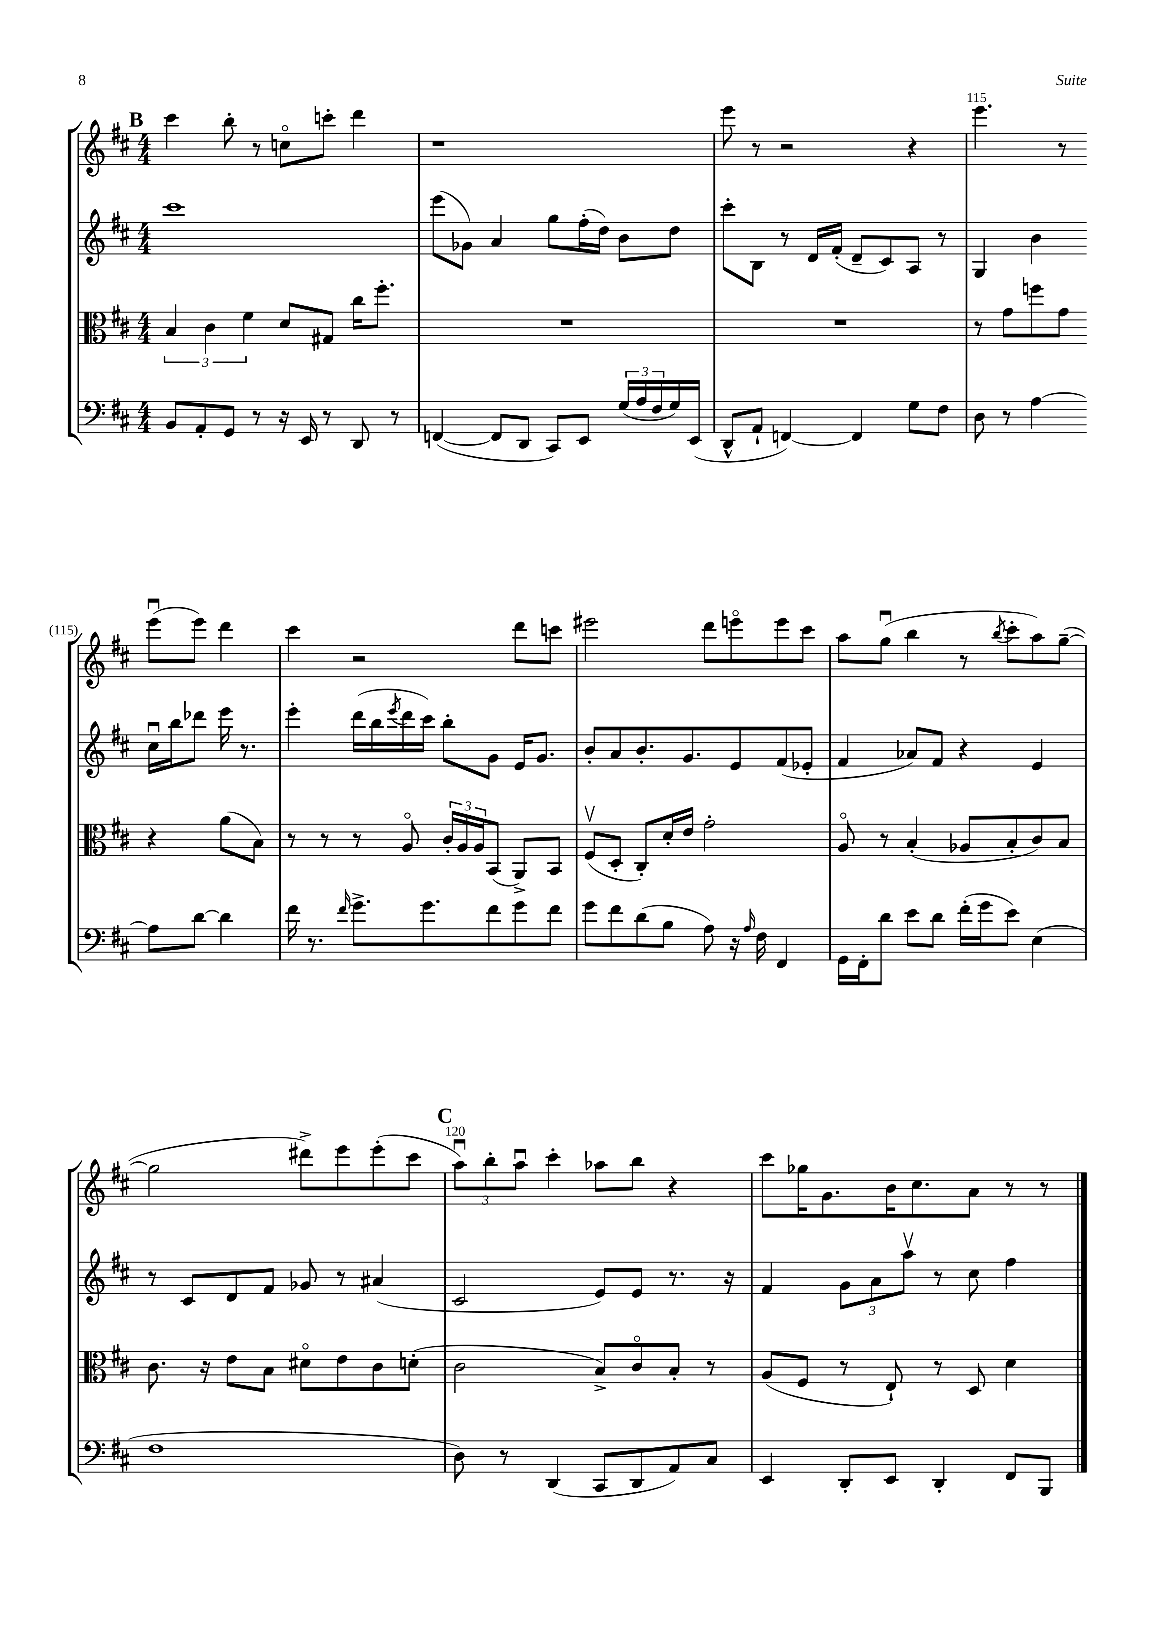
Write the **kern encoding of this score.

**kern	**kern	**kern	**kern
*staff4	*staff3	*staff2	*staff1
*clefF4	*clefC3	*clefG2	*clefG2
*k[f#c#]	*k[f#c#]	*k[f#c#]	*k[f#c#]
*M4/4	*M4/4	*M4/4	*M4/4
8BB/L	6B/	1ccc#	4ccc#\
8AA'/	.	.	.
.	6c#\	.	.
8GG/J	.	.	8bb'\
.	6f#\	.	.
8r	.	.	8r
16r	8d/L	.	8cco\L
16EE/	.	.	.
8r	8G#/J	.	8ccc'\J
8DD/	16cc#\LK	.	4ddd\
.	8.ff#'\J	.	.
8r	.	.	.
=	=	=	=
([4FF/	1r	(8eee\L	1r
.	.	8g-\J)	.
8FF/]L	.	4a/	.
8DD/J	.	.	.
8CC#/L)	.	8gg\L	.
8EE/J	.	(16ff#'\L	.
.	.	16dd\JJ)	.
(24G/LL	.	8b\L	.
24A/	.	.	.
24F#/	.	.	.
16G/)	.	8dd\J	.
(16EE/JJ	.	.	.
=	=	=	=
8DD^^/L	1r	8ccc#'\L	8eee\
8AA`/J	.	8B\J	8r
[4FF/)	.	8r	2r
.	.	16d/LL	.
.	.	(16f#'/JJ	.
4FF/]	.	8d~/L	.
.	.	8c#/)	.
8G\L	.	8A/J	4r
8F#\J	.	8r	.
=	=	=	=
8D\	8r	4G/	4.eee\
8r	8g\L	.	.
[4A\	8ff\	4b\	.
.	8g\J	.	8r
8A\]L	4r	16cc#u\LL	(8eeeu\L
.	.	16bb\J	.
[8d\J	.	8ddd-\J	8eee\J)
4d\]	(8a\L	16eee\	4ddd\
.	.	8.r	.
.	8B\J)	.	.
=	=	=	=
16f#\	8r	4eee'\	4ccc#\
8.r	.	.	.
.	8r	.	.
16qqf#/	.	.	.
8.g^\L	8r	(16ddd\LL	2r
.	.	16bb\	.
.	.	8qeee/	.
.	8Ao/	16ddd\	.
8.g\	.	16ccc#\JJ)	.
.	24c#'/LL	8bb'\L	.
.	24A/	.	.
.	24A/J	.	.
8f#\	(8BB/J	8g\J	.
8g\	8AA^/L)	16e/LK	8ddd\L
.	.	8.g/J	.
8f#\J	8BB/J	.	8ccc\J
=	=	=	=
8g\L	(8F#v/L	8b'/L	2eee#\
8f#\	8D'/J	8a/	.
(8d\	8C#'/L)	8.b'/	.
8B\J	16d'/L	.	.
.	16e/JJ	8.g/	.
8A\)	2g'\	.	8ddd\L
16r	.	8e/	8eeeo\
16qqA/	.	.	.
16F#\	.	.	.
4FF#/	.	(8f#/	8eee\
.	.	8e-'/J	8ccc#\J
=	=	=	=
16GG\LL	8Ao/	4f#/	8aa\L
16FF#'\J	.	.	.
8d\J	8r	.	(8ggu\J
8e\L	(4B'/	8a-/L)	4bb\
8d\J	.	8f#/J	.
(16f#'\LL	8A-/L	4r	8r
16g\J	.	.	.
.	.	.	8qbb/
8e\J)	8B'/	.	8ccc#'\L
(4E\	8c#/)	4e/	8aa\)
.	8B/J	.	([8gg~\J
=	=	=	=
1F#	8.c#\	8r	2gg\]
.	.	8c#/L	.
.	16r	.	.
.	8e\L	8d/	.
.	8B\J	8f#/J	.
.	8d#o\L	8g-/	8ddd#^\L)
.	8e\	8r	8eee\
.	8c#\	(4a#/	(8eee'\
.	(8d'\J	.	8ccc#\J
=	=	=	=
8D\)	2c#\	2c#/	12aau\L)
.	.	.	12bb'\
8r	.	.	.
.	.	.	12aau\J
(4DD/	.	.	4ccc#'\
8CC#/L	8B^/L)	8e/L)	8aa-\L
8DD/	8c#o/	8e/J	8bb\J
8AA/)	8B'/J	8.r	4r
8C#/J	8r	.	.
.	.	16r	.
=	=	=	=
4EE/	(8A/L	4f#/	8ccc#\L
.	8F#/J	.	16gg-\K
.	.	.	8.g\
8DD'/L	8r	12g\L	.
.	.	12a\	.
8EE/J	8E`/)	.	16b\K
.	.	12aav\J	.
.	.	.	8.cc#\
4DD'/	8r	8r	.
.	8D/	8cc#\	8a\J
8FF#/L	4d\	4ff#\	8r
8BBB/J	.	.	8r
==	==	==	==
*-	*-	*-	*-
